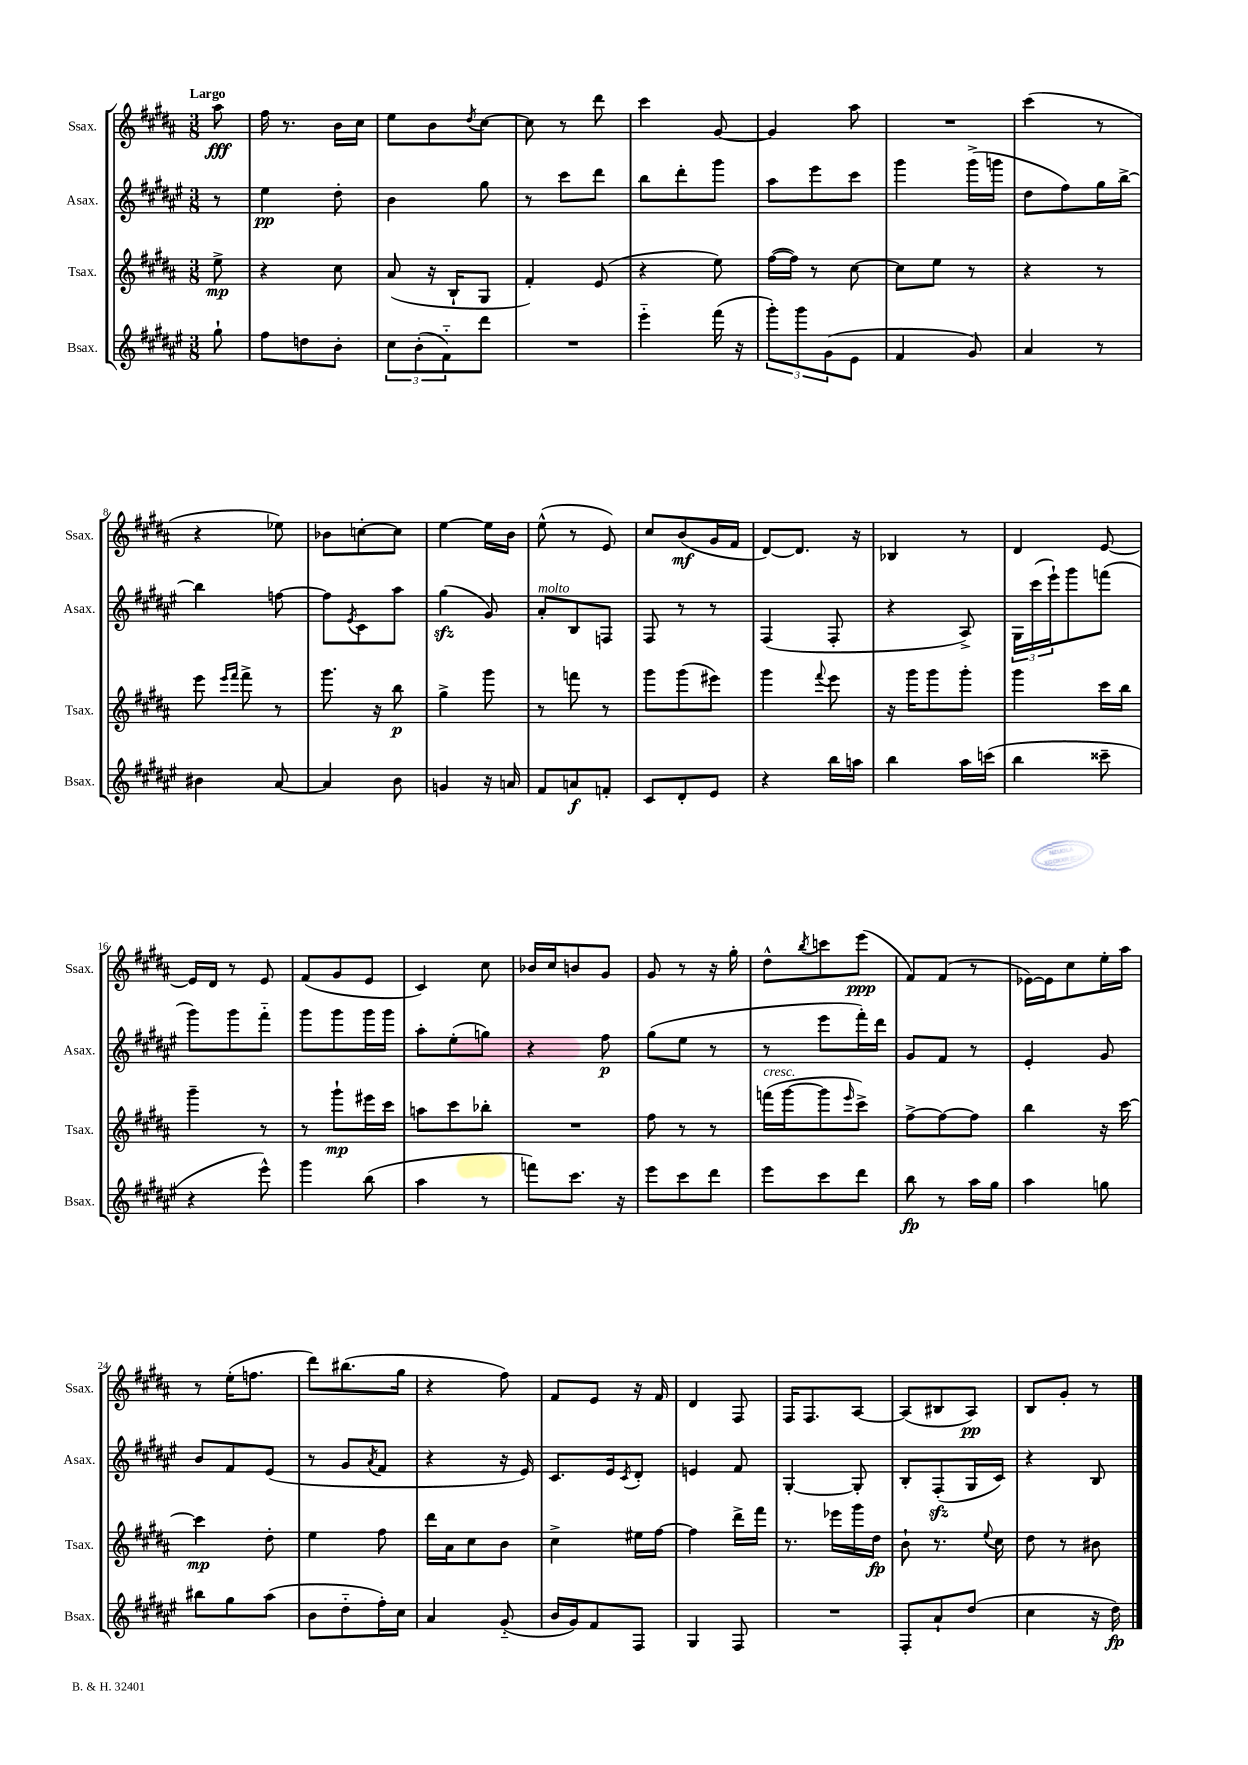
<<
\new StaffGroup <<
\new Staff = "s0" \with { instrumentName = "Ssax." shortInstrumentName = "Ssax." } {
    \clef treble \key b \major \numericTimeSignature \time 3/8 \partial 8 \tempo "Largo"
    ais''8\fff |
    fis''16 r8. b'16 cis''16 |
    e''8 b'8 \acciaccatura { dis''8 } cis''8~ |
    cis''8 r8 dis'''8 |
    cis'''4 gis'8~ |
    gis'4 ais''8 |
    R4. |
    cis'''4( r8 |
    r4 ees''8) |
    bes'8 c''8~-. c''8 |
    e''4~ e''16 b'16 |
    e''8-^( r8 e'8) |
    cis''8 b'8\mf( gis'16 fis'16 |
    dis'8~) dis'8. r16 |
    bes4 r8 |
    dis'4 e'8~ |
    e'16 dis'16 r8 e'8 |
    fis'8( gis'8 e'8 |
    cis'4) cis''8 |
    bes'16 cis''16 b'8 gis'8 |
    gis'8 r8 r16 gis''16-. |
    dis''8-^ \acciaccatura { b''8 } c'''8 e'''8\ppp( |
    fis'8) fis'8( r8 |
    ees'16~) ees'16 cis''8 e''16-. ais''16 |
    r8 e''16-.( f''8. |
    dis'''8) bis''8.( gis''16 |
    r4 fis''8) |
    fis'8 e'8 r16 fis'16 |
    dis'4 fis8 |
    fis16 fis8. ais8~ |
    ais8( bis8 ais8\pp) |
    b8 gis'8-. r8 \bar "|." |
}
\new Staff = "s1" \with { instrumentName = "Asax." shortInstrumentName = "Asax." } {
    \clef treble \key fis \major \numericTimeSignature \time 3/8 \partial 8
    r8 |
    eis''4\pp dis''8-. |
    b'4 gis''8 |
    r8 cis'''8 dis'''8 |
    b''8 dis'''8-. gis'''8 |
    ais''8 eis'''8 cis'''8 |
    gis'''4 gis'''16->( g'''16 |
    dis''8 fis''8) gis''16 b''16~-> |
    b''4 f''8~ |
    f''8 \acciaccatura { eis'8 } cis'8 ais''8 |
    gis''4\sfz( gis'8) |
    ais'8-.^\markup { \italic "molto" } b8 f8 |
    fis8 r8 r8 |
    fis4( fis8-. |
    r4 ais8->) |
    \tuplet 3/2 { gis16 cis'''16( eis'''16-!) } gis'''8 f'''8( |
    gis'''8) gis'''8 fis'''8-_ |
    gis'''8 gis'''8 gis'''16 gis'''16 |
    ais''8-. eis''8-.( g''8) |
    r4 fis''8\p |
    gis''8( eis''8 r8 |
    r8 eis'''8 fis'''16-.) dis'''16 |
    gis'8 fis'8 r8 |
    eis'4-. gis'8 |
    b'8 fis'8 eis'8( |
    r8 gis'8 \acciaccatura { ais'8 } fis'8 |
    r4 r16 eis'16) |
    cis'8. eis'16 \acciaccatura { cis'8 } dis'8-. |
    e'4 fis'8 |
    gis4~-. gis8-. |
    b8-. fis8-.\sfz( gis16 cis'16) |
    r4 b8 \bar "|." |
}
\new Staff = "s2" \with { instrumentName = "Tsax." shortInstrumentName = "Tsax." } {
    \clef treble \key b \major \numericTimeSignature \time 3/8 \partial 8
    e''8->\mp |
    r4 cis''8 |
    ais'8( r16 b16-! gis8 |
    fis'4-.) e'8( |
    r4 e''8) |
    fis''16~( fis''16) r8 cis''8~ |
    cis''8 e''8 r8 |
    r4 r8 |
    e'''8 \grace { e'''16 fis'''16 } fis'''8-> r8 |
    gis'''8. r16 b''8\p |
    gis''4-> gis'''8 |
    r8 f'''8 r8 |
    gis'''8 gis'''8( eis'''8) |
    gis'''4 \appoggiatura { fis'''8 } e'''8 |
    r16 gis'''16 gis'''8 gis'''8-. |
    gis'''4 cis'''16 b''16 |
    gis'''4-- r8 |
    r8 gis'''8-!\mp eis'''16 cis'''16 |
    a''8 cis'''8 bes''8-. |
    R4. |
    fis''8 r8 r8 |
    f'''16^\markup { \italic "cresc." }( gis'''16~ gis'''8 \grace { e'''16 } cis'''8->) |
    fis''8~-> fis''8~ fis''8 |
    b''4 r16 cis'''16~ |
    cis'''4\mp dis''8-. |
    e''4 fis''8 |
    dis'''16 ais'16 cis''8 b'8 |
    cis''4-> eis''16 fis''16~ |
    fis''4 dis'''16-> fis'''16 |
    r8. ees'''16 gis'''16 dis''16\fp |
    b'8-! r8. \appoggiatura { e''8 } cis''16 |
    dis''8 r8 bis'8 \bar "|." |
}
\new Staff = "s3" \with { instrumentName = "Bsax." shortInstrumentName = "Bsax." } {
    \clef treble \key fis \major \numericTimeSignature \time 3/8 \partial 8
    gis''8-! |
    fis''8 d''8 b'8-. |
    \tuplet 3/2 { cis''8 b'8-.( fis'8-_) } dis'''8 |
    R4. |
    eis'''4-_ fis'''16( r16 |
    \tuplet 3/2 { gis'''8-.) gis'''8 gis'8( } eis'8 |
    fis'4 gis'8) |
    ais'4 r8 |
    bis'4 ais'8~ |
    ais'4 b'8 |
    g'4 r16 a'16 |
    fis'8 a'8\f f'8-. |
    cis'8 dis'8-. eis'8 |
    r4 b''16 a''16 |
    b''4 ais''16 c'''16( |
    b''4 cisis'''8-- |
    r4 eis'''8-^) |
    gis'''4 b''8( |
    ais''4 r8 |
    f'''8) cis'''8. r16 |
    eis'''8 cis'''8 dis'''8 |
    eis'''8 cis'''8 dis'''8 |
    b''8\fp r8 ais''16 gis''16 |
    ais''4 g''8 |
    bis''8 gis''8 ais''8( |
    b'8 dis''8-_ fis''16-.) cis''16 |
    ais'4 gis'8-_( |
    b'16 gis'16) fis'8 fis8 |
    gis4 fis8 |
    R4. |
    fis8-. ais'8-! dis''8( |
    cis''4 r16 dis''16\fp) \bar "|." |
}
>>
>>
